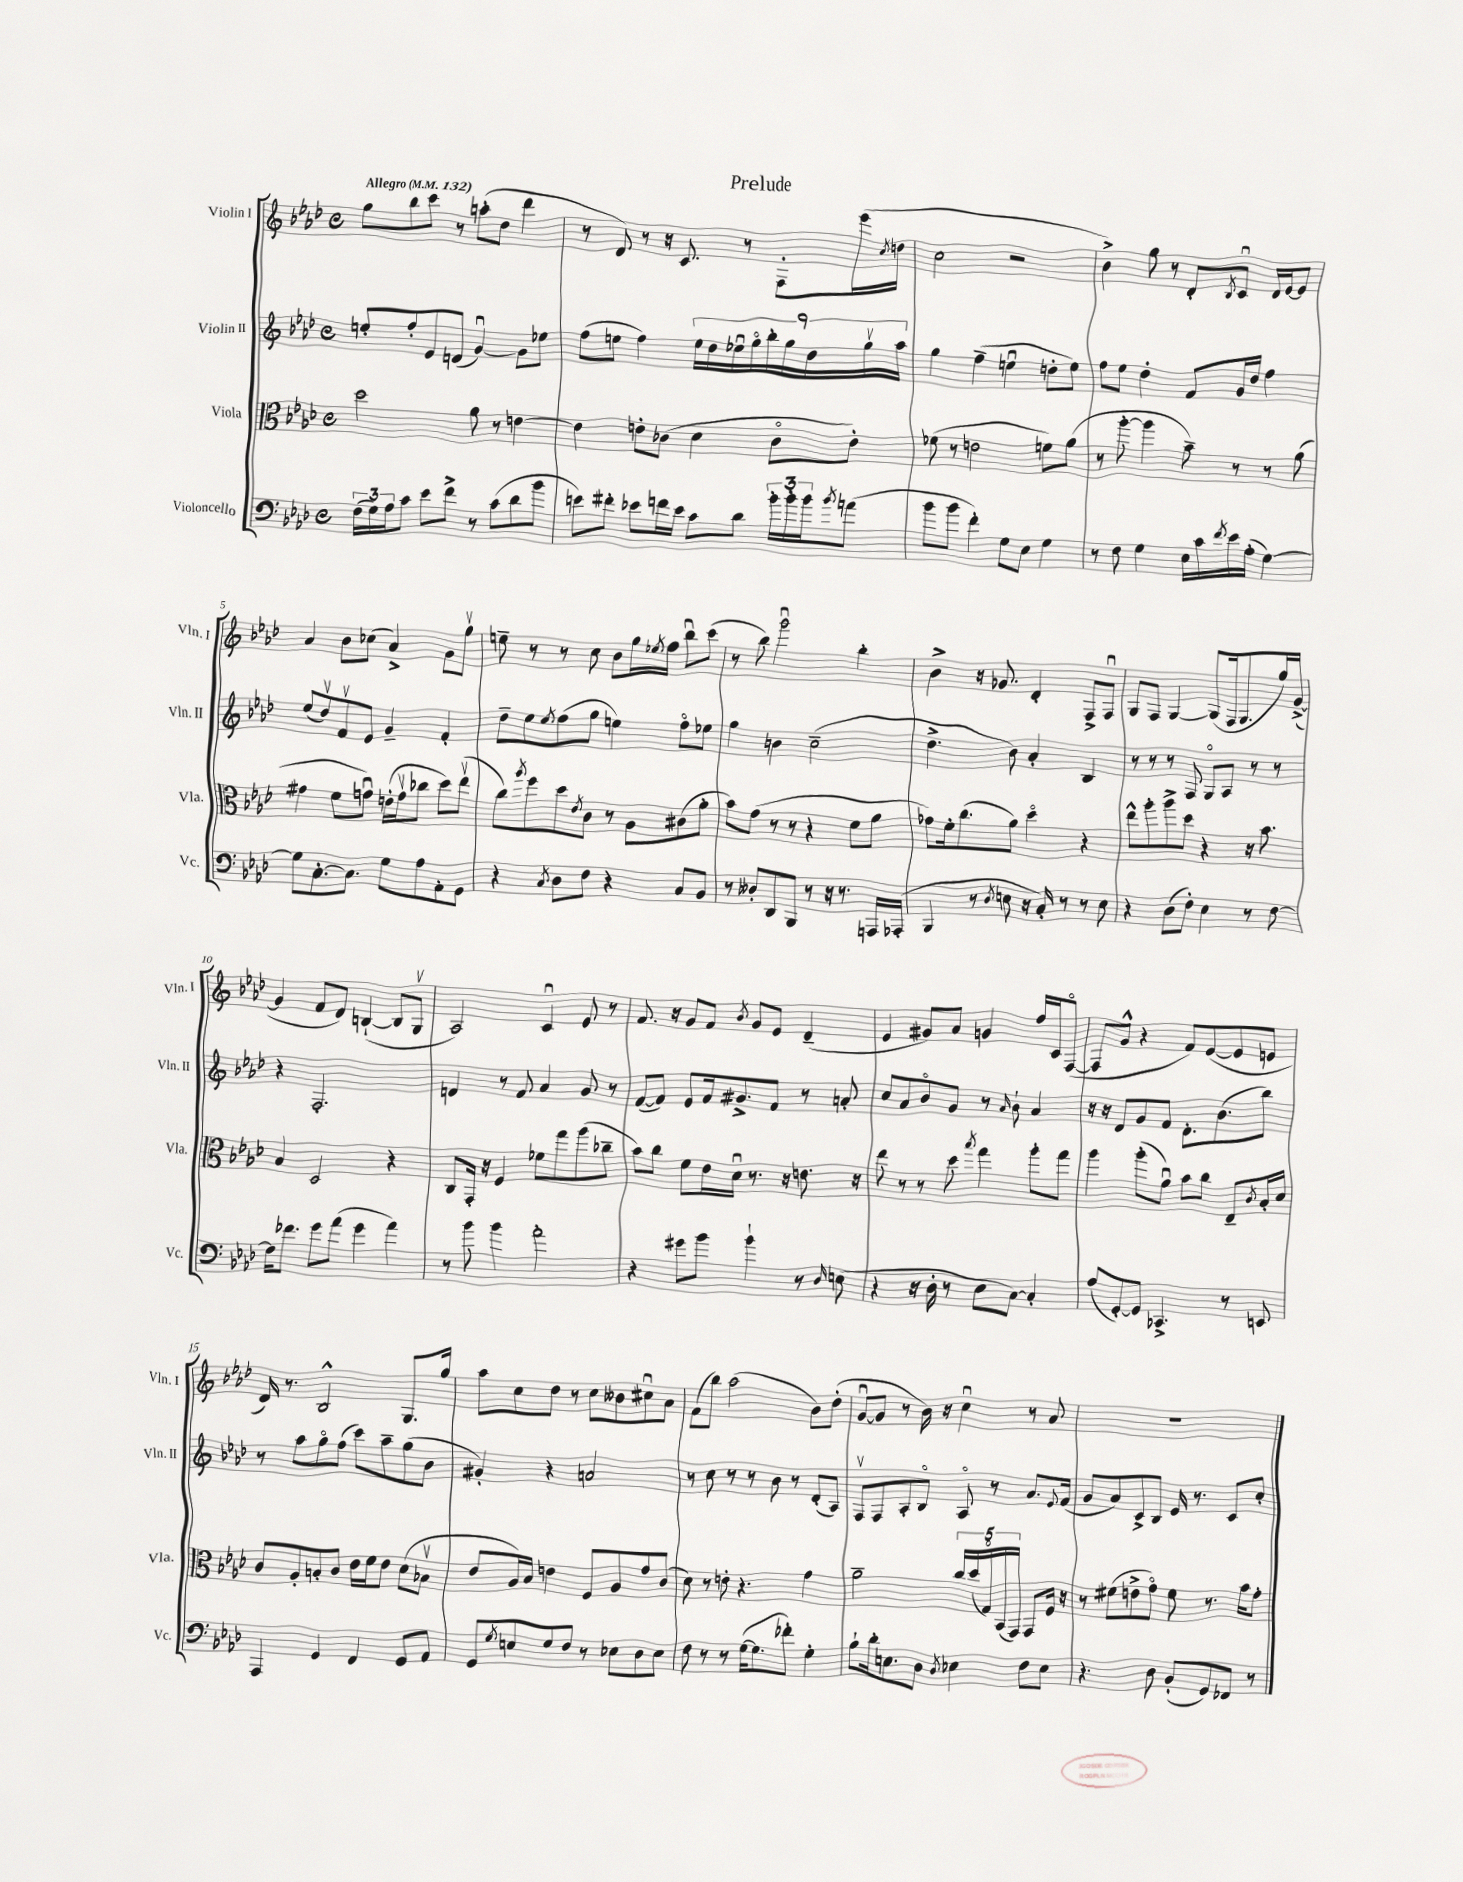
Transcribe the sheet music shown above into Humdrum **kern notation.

**kern	**kern	**kern	**kern
*part4	*part3	*part2	*part1
*staff4	*staff3	*staff2	*staff1
*I"Violoncello	*I"Viola	*I"Violin II	*I"Violin I
*I'Vc.	*I'Vla.	*I'Vln. II	*I'Vln. I
*clefF4	*clefC3	*clefG2	*clefG2
*k[b-e-a-d-]	*k[b-e-a-d-]	*k[b-e-a-d-]	*k[b-e-a-d-]
*M4/4	*M4/4	*M4/4	*M4/4
*met(c)	*met(c)	*met(c)	*met(c)
*MM132	*MM132	*MM132	*MM132
=1	=1	=1	=1
!	!	!	!LO:TX:a:B:t=Allegro
(24F\LL	2dd-\	8een'/L	8gg\L
24G\)	.	.	.
24A-\J	.	.	.
8c\J	.	8ff'/	8bb-\
8e-\L	.	8e-/	8ccc\J
8f^\J	.	(8dn/J	8r
8r	8a-\	[4gu/)	(8aan'\L
(8c\L	8r	.	8dd-\J
8d-\	[4en\	8g\L]	4ddd-\
8b-\J	.	8ee-X\J	.
=2	=2	=2	=2
8en\L)	4e\]	(8ff\L	8r
8f#X'\J	.	8een\J	8d-/)
8e-X\L	8en'\L	4ff\)	8r
16fn\L	(8c-X\J	.	16r
16e-\JJ	.	.	8.c/
8c\L	4d-\	18ee\LL	.
.	.	18dd-\	.
.	.	18ee-Xu\	.
8d-\J	.	.	8r
.	.	18gg\	.
.	.	18bb-'\	.
24b-'\LL	8c-\L	.	8F'\L
.	.	18gg\	.
24b-'\	.	.	.
24b-\J	.	18dd-\	.
8qb-/	.	.	.
(8an\J	8e'\J)	.	(16eee-\L
.	.	18ggv\	.
.	.	.	8qcc/
.	.	.	16ddn\JJ
.	.	18aa-\JJ	.
=3	=3	=3	=3
8b-\L	(8f-X\	4gg\	2cc\
8b-\J	8r	.	.
4f'\)	2en\	(4ff~\	.
8G\L	.	4eenu\	2r
8E-\J	.	.	.
4G\	8fn\L)	8ddn'\L	.
.	(8a-\J	8ee\J)	.
=4	=4	=4	=4
8r	8r	8ff\L	4b-^\)
8F\	[8aa-'\	8ee-\J	.
4G\	4aa-\]	4dd-'\	8gg\
.	.	.	8r
16E-\LL	8b-~\)	8f/L	8d-'/L
16c\	.	.	.
8qf/	.	.	8qB-/
16e-\	8r	16g/L	8cu/J
(16A-'\JJ	.	16dd-/JJ	.
[4G\)	8r	4ff\	16d-/LL
.	.	.	[16e-/J
.	(8a-\	.	8e-/J]
!!LO:LB:g=z
=5	=5	=5	=5
8G\L]	4g#X\	(8ee-/L	4a-/
[8.C'\	.	8dd-v/)	.
.	8f\L	8fv/	8b-\L
8.C\J]	.	.	.
.	8gnu\J)	8e-/J	(8cc-X\J
8G\L	(16en'\LL	4g~/	4a-^/)
.	16gv\J	.	.
8A-\	8cc-X\J	.	.
8AA-'\	8dd-\L)	4f'/	8g\L
8GG\J	(8ee-v\J	.	8ggv\J
=6	=6	=6	=6
4r	8cc\L)	8dd-~\L	8een~\
.	8qaa-/	.	.
.	8ff\	8ee-\	8r
8qC/	.	8qee-/	.
8D-\L	8dd-\	(8ff\	8r
.	8qe-/	.	.
8F\J	8c\J	8gg\J	8cc\
4r	8r	4een\)	8b-\L
.	8A-\L	.	16gg\L
.	.	.	8qee-X/
.	.	.	16ff\JJ
8C/L	(8c#X\	8ff\L	8bb-u\L
8BB-/J	8a-'\J	8ee-X\J	(8ccc\J
=7	=7	=7	=7
8r	8b-\L)	4gg\	8r
8D--X'/L	(8g\J	.	8bb-\)
8DD-/	8r	4bn\	2gggu\
8BBB-/J	8r	.	.
8r	4r	(2cc~\	.
16r	.	.	.
8.r	.	.	.
.	8f\L	.	4bb-'\
16AAAn/LL	8a-\J	.	.
(16AAA-X'/JJ	.	.	.
=8	=8	=8	=8
4BBB-/	8g-X\L)	4.dd-^\	4b-^\
.	16f'\k	.	.
.	(8.cc\	.	.
8r	.	.	16r
.	.	.	8.g-X/
8qD-/	.	.	.
8En\	8a-\J)	8b-\)	.
16r	4dd-\	4a-'/	4d-'/
16C'/)	.	.	.
8r	.	.	.
8r	4r	4B-/	8F^/L
8E\	.	.	8Fu/J
=9	=9	=9	=9
4r	8ee-^^\L	8r	8G/L
.	8aa-'\	8r	8F/J
(8D-\L	8aa-^\	8r	[4G/
8F'\J)	8dd-\J	8F/	.
4E-\	4r	8G/L	(8G/L]
.	.	8A-/J	16F/k
.	.	.	8.G/
8r	16r	8r	.
.	8.b-\	.	.
[8F\	.	8r	16gg/L)
.	.	.	([16g^/JJ
!!LO:LB:g=z
=10	=10	=10	=10
16F\KL]	4B-/	4r	4g/]
8.f-X\J	.	.	.
8g\L	2D-/	2.F'/	8f/L
(8a-\J	.	.	8d-/J)
4g\	.	.	([4Bn`/
4a-\)	4r	.	8B/L]
.	.	.	8Gv/J
=11	=11	=11	=11
8r	8C/L	4dn/	2A-/)
8b-\	16GG'/Jk	.	.
.	16r	.	.
4b-\	4F/	8r	.
.	.	8f/	.
2a-'\	8f-X\L	4a-/	4cu/
.	8gg\	.	.
.	(8aa-\	8g/	8e-/
.	8cc-X~\J	8r	8r
=12	=12	=12	=12
4r	8b-\L)	([8f/L	8.f/
.	8cc\J	8f/J])	.
.	.	.	16r
8g#X\L	8f\L	8e-/L	8g/L
8b-\J	16e-\L	16f/k	8f/J
.	16d-u\JJ	8.g#X^/	.
.	.	.	8qb-/
4b-`\	8.r	.	8g/L
.	.	8f/J	8e-/J
.	16r	.	.
8r	8.en\	8r	(4d-~/
16qqD-/	.	.	.
(8En\	.	8an'/	.
.	16r	.	.
=13	=13	=13	=13
4r	8ee-\	8cc/L	4e-/
.	8r	8a-/	.
16r	8r	8b-/	8g#X/L)
16D-'\	.	.	.
8r	8dd-\	8g/J	8a-/J
.	8qbb-/	.	.
8E-\L	4gg\	8r	4gn/
.	.	16qqa-/	.
[8C\J)	.	8b-`\	.
4C'/]	8aa-'\L	4a-/	16ff/LL
.	.	.	16c/J
.	8gg\J	.	([8F/J
=14	=14	=14	=14
(8A-/L	4aa-\	16r	8F/L]
.	.	16r	.
[8GG'/)	.	8d-/L	8g^^/J
8GG/J]	(8aa-'\L	8g/	4r
4.CC-X^/	8a-u\J)	8f/J	.
.	8b-\L	8.d-'\L	8f/L)
.	8cc\J	.	([8e-/
.	.	(8.b-\	.
8r	8E-~/L	.	8e-/]
.	8qc/	.	.
8EEn/	16B-'/L	8bb-\J)	8en/J
.	16d-/JJ	.	.
!!LO:LB:g=z
=15	=15	=15	=15
4AAA-/	8c/L	8r	16d-/)
.	.	.	8.r
.	8A-'/	8aa-\L	.
4GG/	8Bn'/	8gg\	2B-^^/
.	8c/J	(8ff\J	.
4FF/	16e-\LL	8ccc\L)	.
.	16f\J	.	.
.	8e-\J	8aa-~\	.
8GG/L	(8d-\L	(8gg\	8.G/L
8AA-/J	8B-Xv\J	8b-\J	.
.	.	.	16gg/Jk
=16	=16	=16	=16
8GG/L	8e-/L	4g#X'/)	8aa-\L
8qG/	.	.	.
8En/	16A-/L)	.	8cc\
.	16B-/JJ	.	.
8G/	4en\	4r	8dd-\J
8F/J	.	.	8r
8r	8F/L	2an/	8cc\L
8E-X\L	8A-/	.	8b--X\
8D-\	8g/	.	8cc#Xu\
8E-\J	(8c/J	.	8a-\J
=17	=17	=17	=17
8F\	8d-\)	8r	(8f\L
8r	8r	8cc\	8bb-\J)
8r	8en'\	8r	(2aa-\
([16G\KL	4.r	8r	.
8.G\]	.	.	.
.	.	8b-\	.
8f-X'\J)	.	8r	.
4G'\	4g\	(8d-'/L	8b-\L)
.	.	8A-/J)	(8dd-'\J
=18	=18	=18	=18
8B-`\L	2a-~\	8Fv/L	[8gu/L
16d-'\k	.	8F/	8g/J]
8.En\	.	.	.
.	.	8A-'/	8r
8D-\J	.	8B-/J	16b-\)
.	.	.	16r
8qD-/	.	.	.
4E-X\	20cc/LL	8A-/	4ccu\
.	(20dd-/	.	.
.	20G/)	.	.
.	.	8r	.
.	(20BB-/	.	.
.	20GG/JJ)	.	.
8F\L	8GG/L	8.a-/L	8r
8E-\J	16F/Jk	.	8a-/
.	.	8qqe-/	.
.	16r	(16f/Jk	.
=19	=19	=19	=19
4.r	8r	8g/L	1r
.	(8f#X\L	8a-/)	.
.	8en^\	8c^/	.
8D-\	8g\J)	8B-/J	.
(8BB-'/L	8f#\	16e-/	.
.	.	8.r	.
8GG/)	8.r	.	.
8FF-X/J	.	8c/L	.
.	16b-\KL	.	.
8r	8g'\J	8cc'/J	.
==	==	==	==
*-	*-	*-	*-
